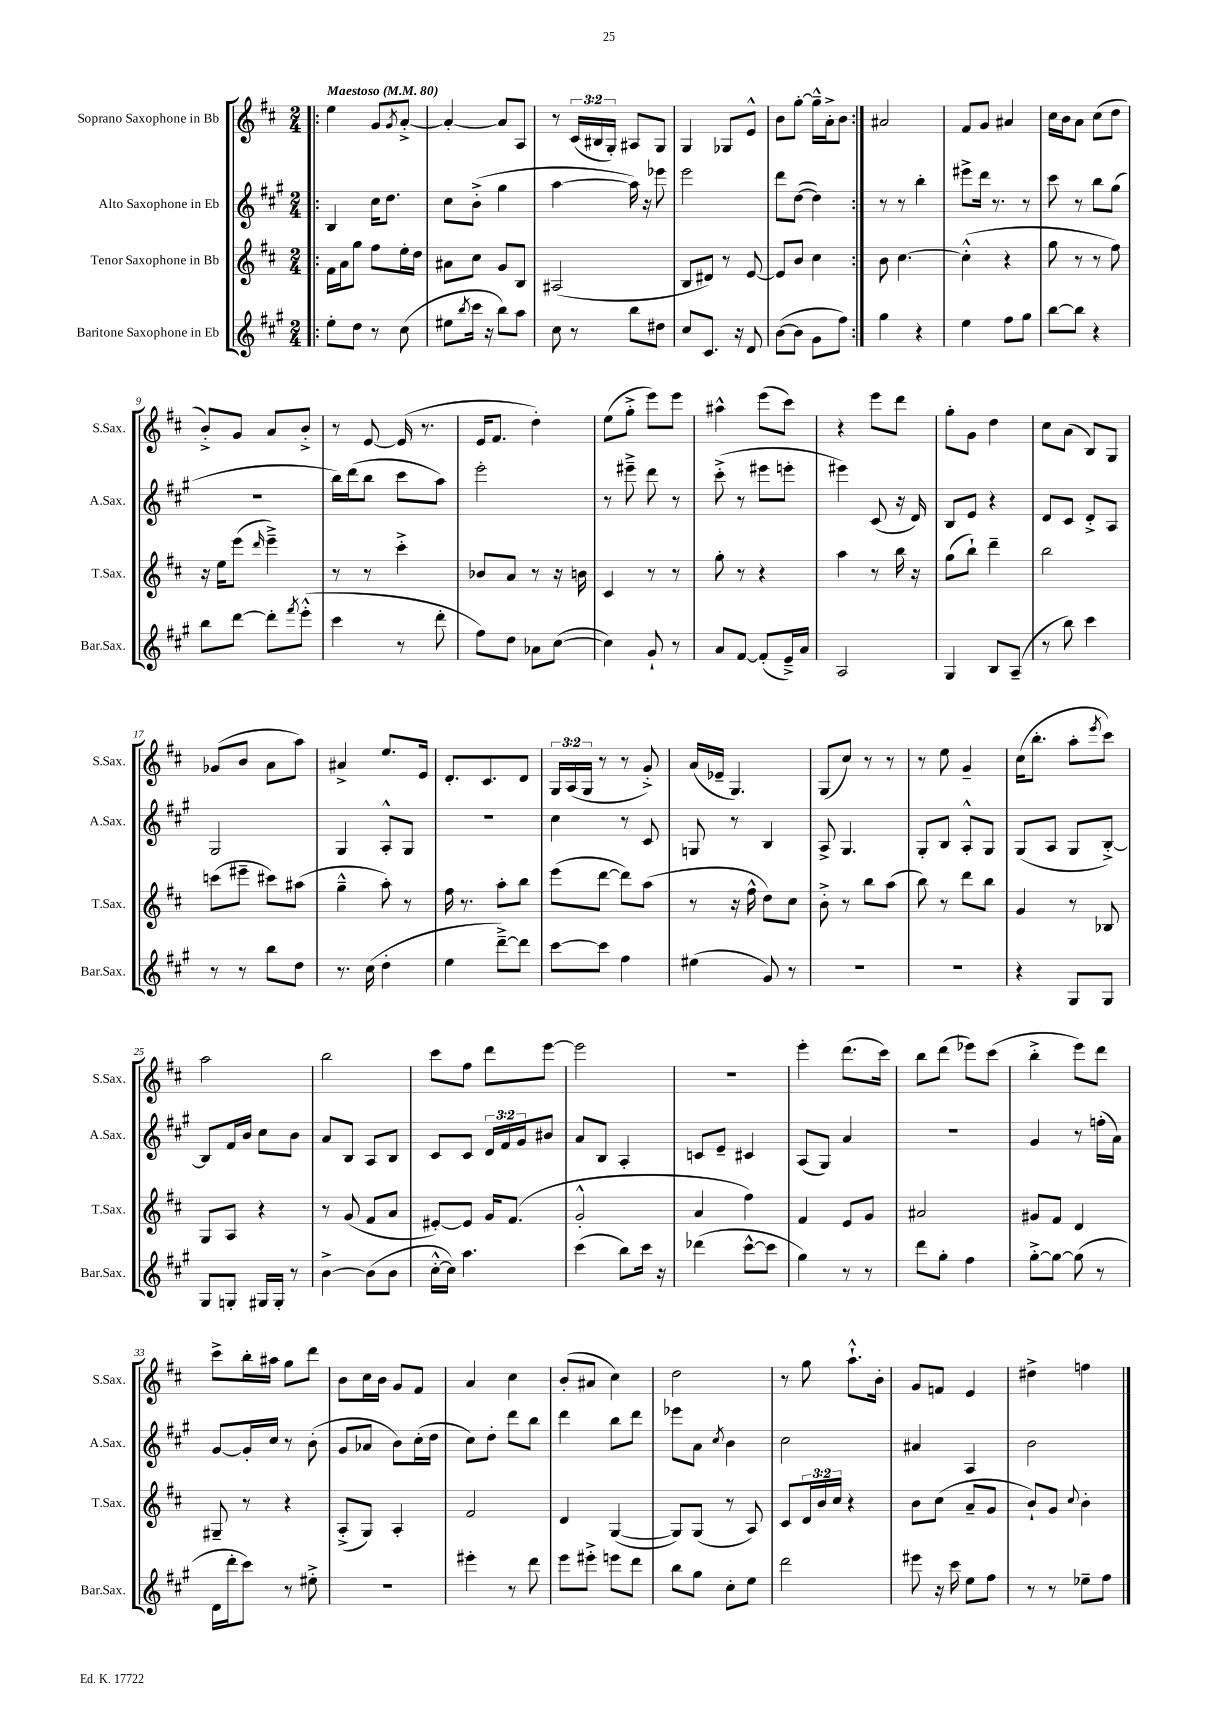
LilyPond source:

<<
\new StaffGroup <<
\new Staff = "s0" \with { instrumentName = "Soprano Saxophone in Bb" shortInstrumentName = "S.Sax." } {
    \clef treble \key d \major \numericTimeSignature \time 2/4 \override Staff.TupletNumber.text = #tuplet-number::calc-fraction-text \tempo "Maestoso" 4 = 80
    \repeat volta 2 { \bar ".|:" e''4 g'8 \acciaccatura { g'8 } a'8~-.-> |
    a'4~-. a'8 a8 |
    r8 \tuplet 3/2 { cis'16( bis16 g16-.) } ais8 g8 |
    g4 ges8 e'8-^ |
    b'8 g''8~-. g''16---^ a'16-.-> b'8 | }
    ais'2 |
    fis'8 g'8 ais'4 |
    cis''16 b'16 a'8 cis''8( d''8 |
    b'8-.->) g'8 a'8 b'8-.-> |
    r8 e'8~ e'16( r8. |
    e'16 fis'8. d''4-.) |
    e''8( g''8-.-> e'''8) e'''8 |
    ais''4-^ e'''8( cis'''8) |
    r4 e'''8 d'''8 |
    g''8-. g'8 d''4 |
    cis''8 a'8( b8) g8 |
    ges'8( b'8 a'8 a''8) |
    ais'4-> e''8. e'16 |
    d'8.-. cis'8. d'8 |
    \tuplet 3/2 { g16 a16( g16 } r8 r8 g'8-.->) |
    a'16( ees'16-- g4.) |
    g8( cis''8) r8 r8 |
    r8 e''8 g'4-- |
    cis''16( b''8.-. a''8-. \acciaccatura { e'''8 } cis'''8) |
    a''2 |
    b''2 |
    cis'''8 fis''8 d'''8 e'''8~ |
    e'''2 |
    R2 |
    e'''4-. d'''8.( cis'''16) |
    b''8 d'''8( ees'''8) cis'''8( |
    b''4-.-> e'''8) d'''8 |
    cis'''8-> b''16-. ais''16 g''8 d'''8 |
    b'8 cis''16 b'16 g'8 fis'8 |
    a'4 cis''4 |
    b'8-.( ais'8 cis''4) |
    d''2 |
    r8 g''8 a''8.-!-^ b'16-. |
    g'8 f'8 e'4 |
    dis''4-> f''4 \bar "|." |
}
\new Staff = "s1" \with { instrumentName = "Alto Saxophone in Eb" shortInstrumentName = "A.Sax." } {
    \clef treble \key a \major \numericTimeSignature \time 2/4 \override Staff.TupletNumber.text = #tuplet-number::calc-fraction-text
    \repeat volta 2 { \bar ".|:" b4 cis''16 d''8. |
    cis''8 b'8-.->( gis''4 |
    a''4~ a''16) r16 ees'''8 |
    e'''2 |
    d'''8 d''8~( d''4) | }
    r8 r8 b''4-. |
    eis'''8-> d'''16 r8. r8 |
    cis'''8 r8 b''8 gis''8( |
    R2 |
    b''16) d'''16( b''8 cis'''8 a''8) |
    e'''2-. |
    r8 eis'''8---> d'''8 r8 |
    cis'''8-.->( r8 eis'''8 e'''8-. |
    eis'''4) cis'8( r16 d'16) |
    b8 e'8 r4 |
    d'8 cis'8 d'8-.-> a8 |
    gis2 |
    gis4 a8-.-^ gis8 |
    R2 |
    cis''4 r8 cis'8 |
    g8 r8 b4 |
    a8-> gis4. |
    gis8-. b8 a8-.-^ gis8 |
    gis8( a8 gis8 b8~-.->) |
    b8 fis'16 b'16 cis''8 b'8 |
    a'8 b8 a8 b8 |
    cis'8 cis'8 \tuplet 3/2 { d'16 fis'16 gis'16 } bis'8 |
    a'8 b8 a4-. |
    c'8 e'8-- cis'4 |
    a8( gis8) a'4 |
    r2 |
    gis'4 r8 f''16-.( a'16) |
    gis'8~ gis'16-. cis''16 r8 b'8-.( |
    gis'8 aes'8 b'8) cis''16-.( d''16 |
    cis''8) d''8-. d'''8 b''8 |
    d'''4 b''8 d'''8 |
    ees'''8 a'8 \acciaccatura { cis''8 } b'4 |
    cis''2 |
    ais'4 a4 |
    b'2 \bar "|." |
}
\new Staff = "s2" \with { instrumentName = "Tenor Saxophone in Bb" shortInstrumentName = "T.Sax." } {
    \clef treble \key d \major \numericTimeSignature \time 2/4 \override Staff.TupletNumber.text = #tuplet-number::calc-fraction-text
    \repeat volta 2 { \bar ".|:" fis'16 a'16 g''8 fis''8 e''16-. d''16 |
    ais'8 cis''8 g'8 b8 |
    ais2( |
    b8 dis'8) r8 e'8~ |
    e'8 b'8 cis''4 | }
    b'8 cis''4.~ |
    cis''4-.-^( r4 |
    g''8 r8 r8 fis''8) |
    r16 e''16 e'''8( \grace { d'''16 } e'''4--->) |
    r8 r8 cis'''4-.-> |
    bes'8 a'8 r8 r16 b'16 |
    cis'4 r8 r8 |
    g''8-. r8 r4 |
    a''4 r8 b''16 r16 |
    g''8( b''8-!) d'''4-- |
    b''2 |
    c'''8( eis'''8-- cis'''8) ais''8( |
    g''4---^ a''8-.) r8 |
    fis''16 r8. a''8-. b''8 |
    e'''8( d'''8~ d'''8) a''8( |
    r8 r16 fis''16-^ d''8) cis''8 |
    b'8-.-> r8 b''8 a''8( |
    b''8) r8 d'''8 b''8 |
    g'4 r8 bes8 |
    g8 a8 r4 |
    r8 g'8( fis'8 a'8 |
    eis'8~-.) eis'8 g'16 fis'8.( |
    g'2-.-^ |
    a'4 fis''4) |
    fis'4 e'8 g'8 |
    ais'2 |
    gis'8 fis'8 d'4 |
    gis8-- r8 r4 |
    a8-.->( g8) a4-. |
    fis'2 |
    d'4 g4~( |
    g8) g8( r8 a8) |
    cis'8 \tuplet 3/2 { d'16 b'16 cis''16 } r4 |
    b'8 cis''8( a'8-- g'8 |
    b'8-!) g'8 \appoggiatura { cis''8 } b'4-. \bar "|." |
}
\new Staff = "s3" \with { instrumentName = "Baritone Saxophone in Eb" shortInstrumentName = "Bar.Sax." } {
    \clef treble \key a \major \numericTimeSignature \time 2/4
    \repeat volta 2 { \bar ".|:" e''8-. d''8 r8 cis''8( |
    eis''8 \acciaccatura { b''8 } cis'''16 r16 b''8) a''8 |
    cis''8 r8 b''8 dis''8 |
    cis''8 cis'8. r16 d'8 |
    b'8~( b'8 gis'8 fis''8) | }
    gis''4 r4 |
    e''4 fis''8 gis''8 |
    b''8~ b''8 r4 |
    b''8 d'''8~ d'''8-. \acciaccatura { fis'''8 } e'''8-.-^( |
    cis'''4 r8 d'''8-. |
    fis''8) d''8 aes'8 cis''8~( |
    cis''4) gis'8-! r8 |
    a'8 fis'8~ fis'8-.( e'16--->) a'16 |
    a2 |
    gis4 b8 a8--( |
    r8 b''8) cis'''4 |
    r8 r8 b''8 d''8 |
    r8. cis''16( d''4-. |
    e''4 d'''8~--->) d'''8 |
    cis'''8~ cis'''8 fis''4 |
    eis''4( gis'8) r8 |
    R2 |
    R2 |
    r4 gis8 gis8 |
    gis8 g8-. gis16 gis16-. r8 |
    b'4~-> b'8( b'8 |
    cis''16~-.-^ cis''16) a''4. |
    cis'''4( b''8) cis'''16 r16 |
    des'''4( cis'''8~-^ cis'''8 |
    gis''4) r8 r8 |
    d'''8 gis''8-. fis''4 |
    gis''8~-.-> gis''8~ gis''8( r8 |
    d'16 d'''16-. cis'''8) r8 eis''8-.-> |
    R2 |
    eis'''4-. r8 d'''8 |
    e'''8 eis'''8-.-> e'''8 d'''8 |
    b''8 gis''8 cis''8-. e''8 |
    d'''2 |
    eis'''8 r16 cis'''16 e''8 fis''8 |
    r8 r8 ees''8-- fis''8 \bar "|." |
}
>>
>>
